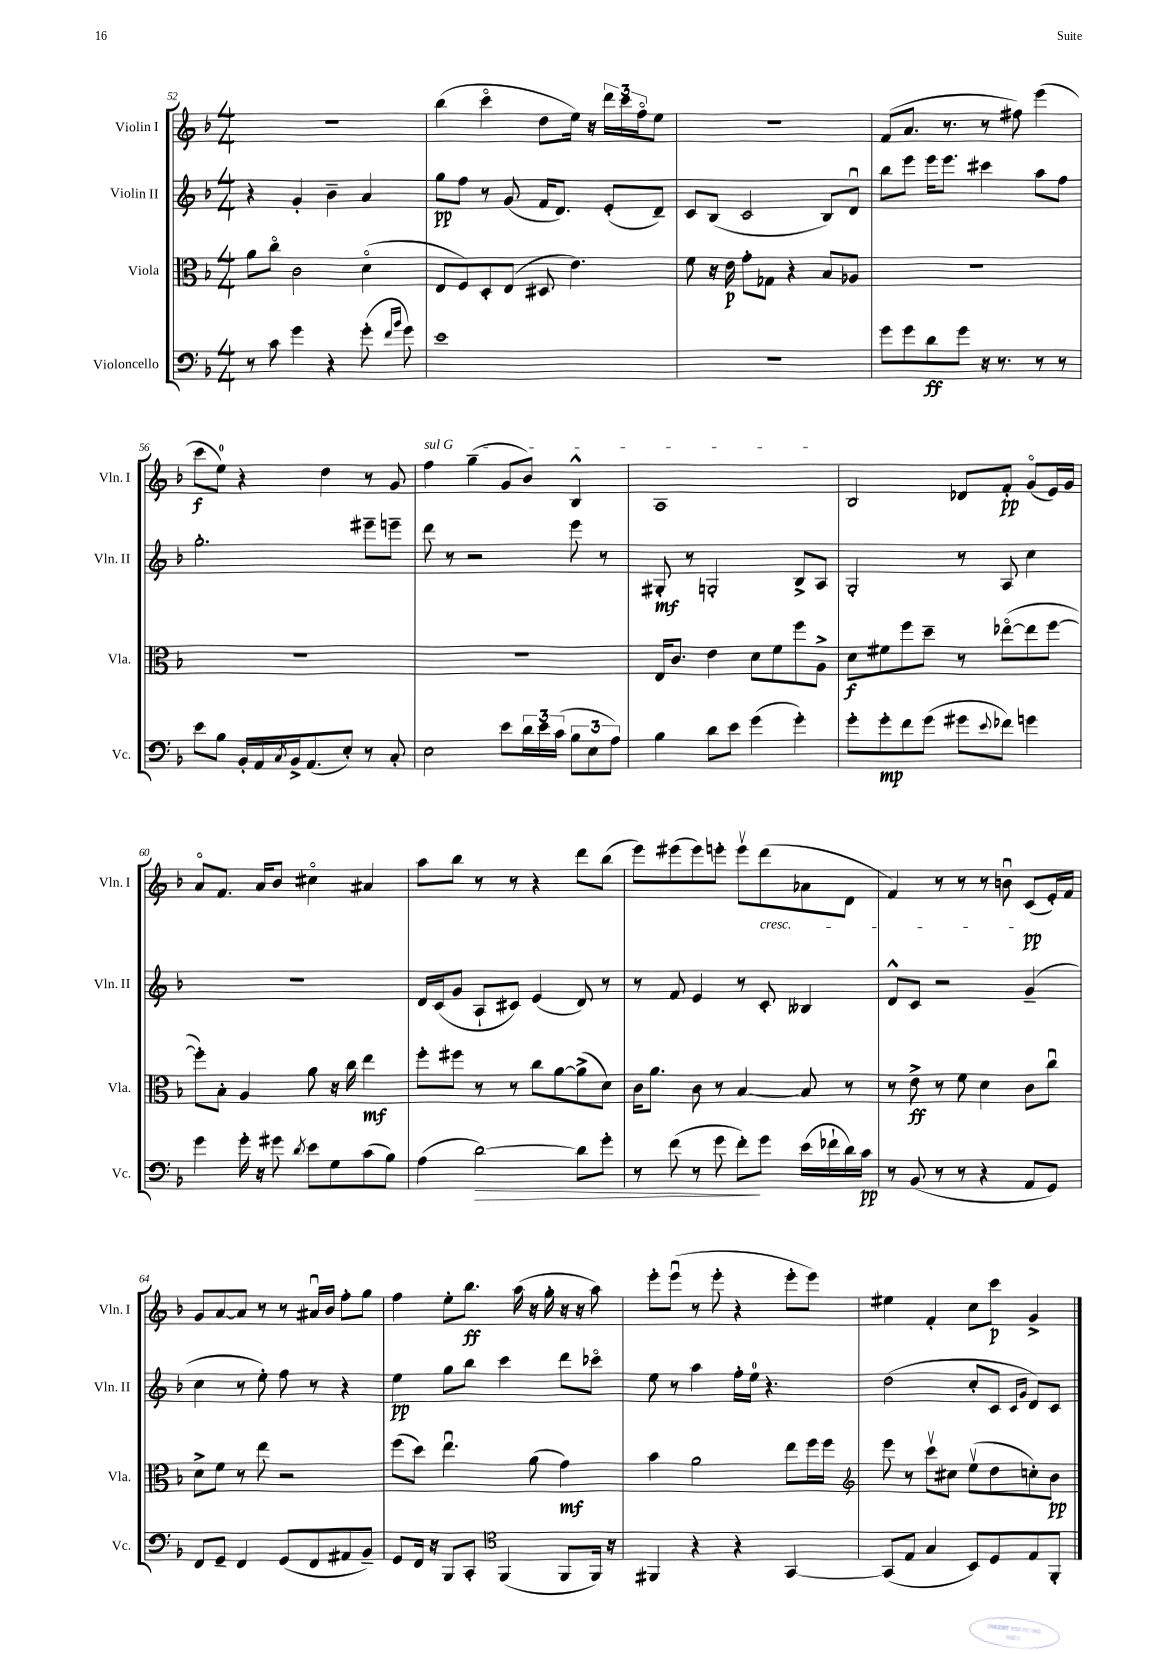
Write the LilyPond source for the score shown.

<<
\new StaffGroup <<
\new Staff = "s0" \with { instrumentName = "Violin I" shortInstrumentName = "Vln. I" } {
    \clef treble \key f \major \numericTimeSignature \time 4/4
    r1 |
    bes''4( c'''4\flageolet d''8 e''16) r16 \tuplet 3/2 { d'''16 c'''16 f''16\flageolet } e''8 |
    r1 |
    f'8( a'8. r8. r8 fis''8) e'''4( |
    c'''8\f e''8-0) r4 d''4 r8 g'8 |
    \once \override TextSpanner.bound-details.left.text = \markup { \italic "sul G" } f''4\startTextSpan g''4--( g'8 bes'8) bes4-^ |
    a1\stopTextSpan |
    bes2 des'8 f'8-.\pp g'8\flageolet( e'16) g'16 |
    a'8\flageolet f'8. a'16 bes'8 cis''4\flageolet ais'4 |
    a''8 bes''8 r8 r8 r4 d'''8 bes''8( |
    e'''8) eis'''8( eis'''8) e'''8-. e'''8\upbow d'''8\cresc( aes'8 d'8 |
    f'4) r8 r8 r8 b'8\downbow c'8\pp\!( e'16-.) f'16 |
    g'8 a'8~ a'8 r8 r8 ais'16\downbow bes'16 f''8-. g''8 |
    f''4 e''8-. bes''8.\ff a''16( r16 g''16-. r16 r16 a''8) |
    e'''8-. e'''8\downbow( r8 e'''8-. r4 e'''8-. e'''8) |
    eis''4 f'4-. c''8 c'''8\p g'4-> \bar "|." |
}
\new Staff = "s1" \with { instrumentName = "Violin II" shortInstrumentName = "Vln. II" } {
    \clef treble \key f \major \numericTimeSignature \time 4/4
    r4 g'4-. bes'4-- a'4 |
    g''8\pp f''8 r8 g'8( f'16 d'8.) e'8-.( d'8--) |
    c'8 bes8( c'2 bes8) d'8\downbow |
    bes''8 e'''8 e'''16 e'''8. cis'''4 a''8 f''8 |
    g''2.-. eis'''8-- e'''8-- |
    d'''8 r8 r2 e'''8 r8 |
    gis8-.\mf r8 g2-. bes8-> a8 |
    g2-. r8 a8 c''4 |
    R1 |
    d'16 c'16( g'8 a8-! cis'8) e'4( d'8) r8 |
    r8 f'8 e'4 r8 c'8-. beses4 |
    d'8-^ c'8 r2 g'4--( |
    c''4 r8 e''8-.) f''8 r8 r4 |
    e''4\pp g''8 bes''8 c'''4 d'''8 ces'''8\flageolet |
    e''8 r8 a''4 f''16-. e''16-0 r4. |
    d''2( c''8-. c'8 \grace { c'16 g'16 } d'8) c'8 \bar "|." |
}
\new Staff = "s2" \with { instrumentName = "Viola" shortInstrumentName = "Vla." } {
    \clef alto \key f \major \numericTimeSignature \time 4/4
    a'8 c''8\flageolet c'2 d'4\flageolet( |
    e8 f8) d8-. e8( dis8 e'4.) |
    f'8 r16 e'16\p g'8-. ges8 r4 bes8 aes8 |
    R1 |
    R1 |
    R1 |
    e16 c'8. e'4 d'8 f'8 f''8 a8-> |
    d'8\f fis'8 f''8 d''8-- r8 ees''8~\flageolet( ees''8 f''8~ |
    f''8-.) bes8-. a4 a'8 r16 c''16 e''4\mf |
    f''8-. fis''8 r8 r8 c''8 a'8~ a'8->( d'8) |
    c'16 a'8. c'8 r8 bes4~ bes8 r8 |
    r8 e'8->\ff r8 f'8 d'4 c'8 c''8\downbow |
    d'8-> f'8 r8 e''8 r2 |
    f''8( d''8) e''4.\downbow a'8( g'4\mf) |
    bes'4 a'2 e''8 f''16 f''16 |
    \clef treble e'''8 r8 c'''8\upbow cis''8 e''8\upbow( d''8 c''8-.) bes'8\pp \bar "|." |
}
\new Staff = "s3" \with { instrumentName = "Violoncello" shortInstrumentName = "Vc." } {
    \clef bass \key f \major \numericTimeSignature \time 4/4
    r8 c'8 g'4 r4 g'8-.( \grace { f'16 bes'16 } g'8) |
    e'1 |
    R1 |
    g'8 g'8 d'8\ff g'8 r16 r8. r8 r8 |
    e'8 bes8 bes,16-. a,16 \acciaccatura { c8 } bes,16-> a,8.( e8-.) r8 c8-. |
    e2 e'8 \tuplet 3/2 { d'16 e'16 c'16( } \tuplet 3/2 { bes8 e8 a8) } |
    bes4 d'8 e'8 g'4( g'4-.) |
    g'8-. g'8-.\mp f'8 g'8( gis'8 \appoggiatura { e'8 } fes'8) g'4 |
    g'4 g'16-. r16 gis'8 \acciaccatura { d'8 } e'8 g8 c'8( bes8) |
    a4( d'2~\>) d'8 g'8-. |
    r8 f'8( r8 g'8 f'8-.\!) g'8 e'16( fes'16-! d'16) c'16\pp |
    r8 bes,8( r8 r8 r4 a,8 g,8) |
    f,8 g,8-- f,4 g,8( f,8 ais,8 bes,8--) |
    g,8 f,16 r16 bes,,8 c,8-. \clef tenor f,4( f,8 f,16) r16 |
    fis,4 r4 r4 g,4~ |
    g,8( e8 g4 bes,8) d8 e8 f,8-. \bar "|." |
}
>>
>>
\layout { \context { \Score currentBarNumber = #52 } }
